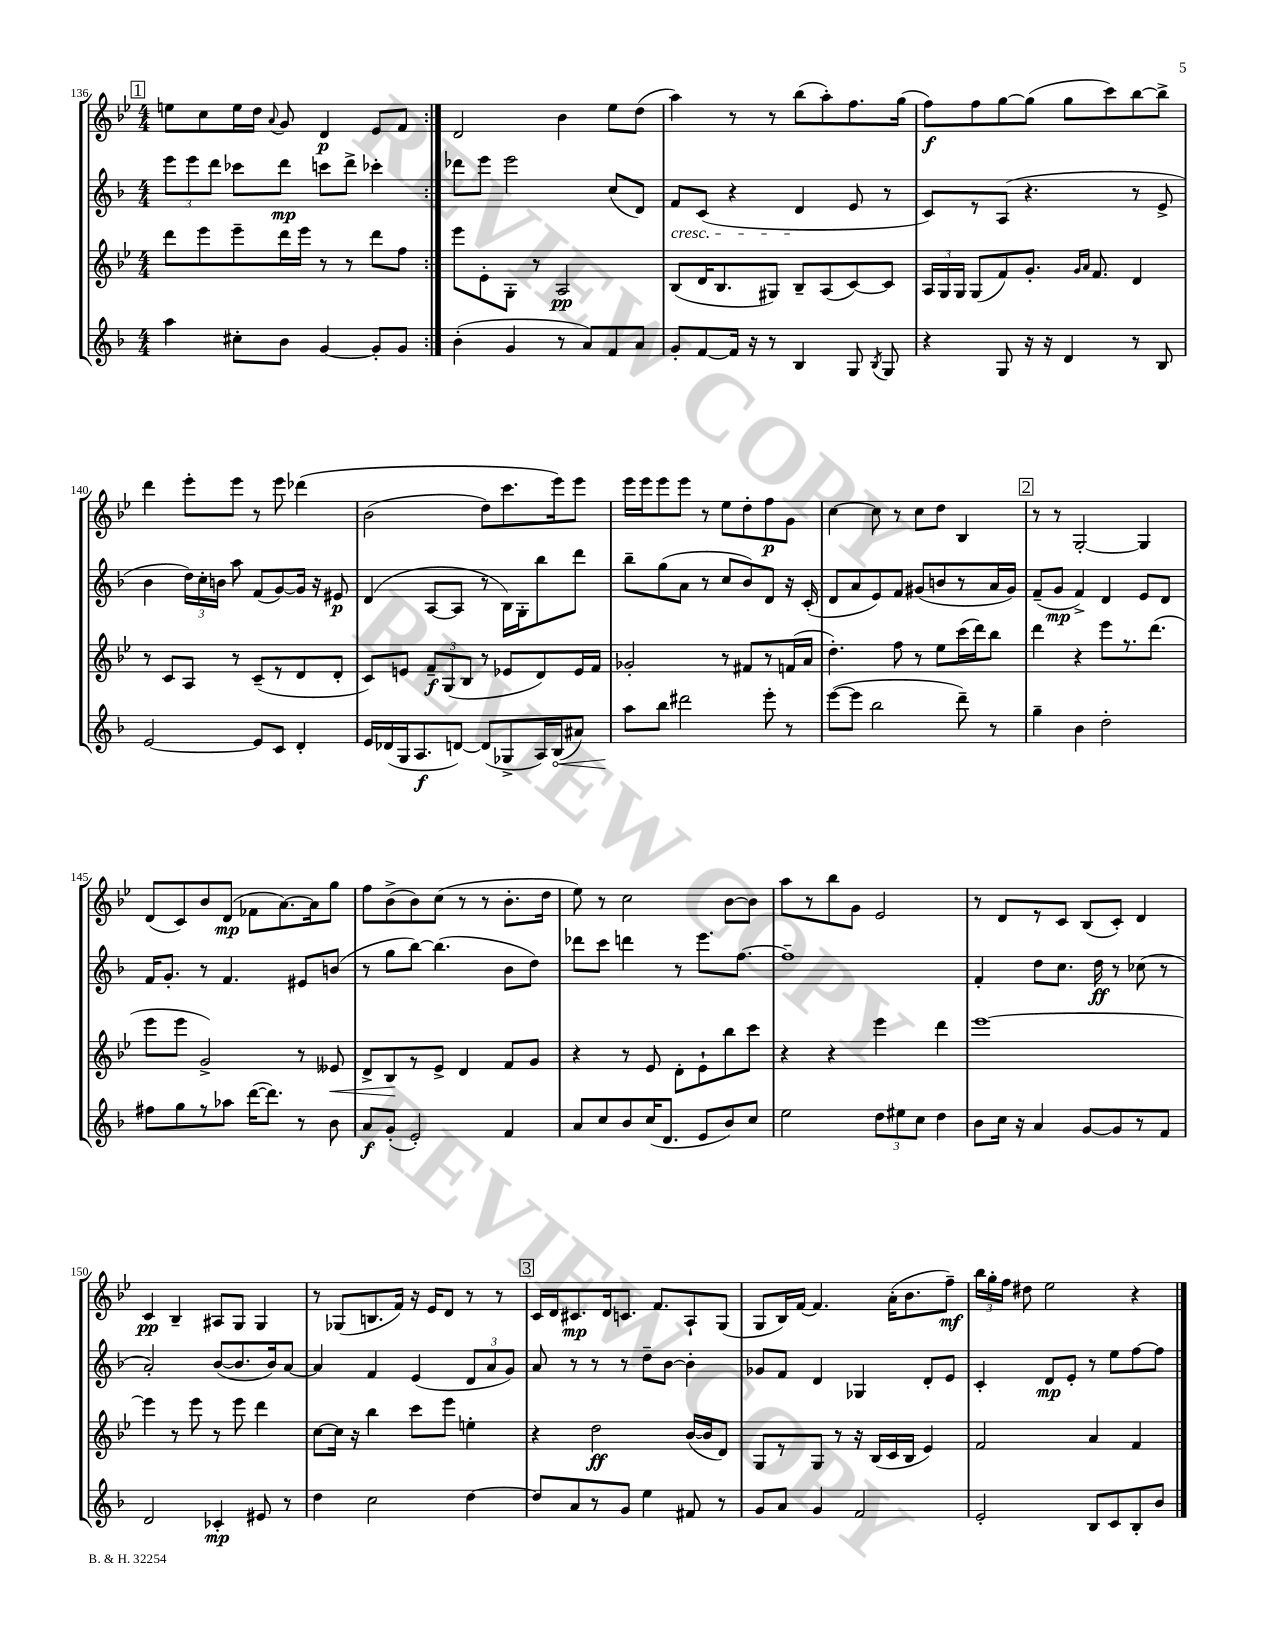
<<
\new StaffGroup <<
\new Staff = "s0" {
    \clef treble \key bes \major \numericTimeSignature \time 4/4
    \autoBeamOff \repeat volta 2 { \mark \markup { \box "1" } e''8[ c''8 e''16 d''16] \appoggiatura { a'8 } g'8 d'4\p ees'8[ f'8] | }
    d'2 bes'4 ees''8[ d''8]( |
    a''4) r8 r8 bes''8[( a''8-.) f''8. g''16]( |
    f''8[\f) f''8 g''8~ g''8]( g''8[ c'''8) bes''8~ bes''8]-> |
    d'''4 ees'''8[-. ees'''8] r8 ees'''8 des'''4\( |
    bes'2( d''8[) c'''8. ees'''16\) ees'''8] |
    ees'''16[ ees'''16 ees'''8 ees'''8] r8 ees''8[ d''8-. f''8\p g'8] |
    c''4~ c''8 r8 c''8[ d''8] bes4 |
    \mark \markup { \box "2" } r8 r8 g2~-. g4 |
    d'8[( c'8) bes'8 d'8]\mp( fes'8[ a'8.~) a'16 g''8] |
    f''8[ bes'8->( bes'8) c''8]( r8 r8 bes'8.[-. d''16] |
    ees''8) r8 c''2 bes'8[~ bes'8] |
    a''8[ r8 bes''8 g'8] ees'2 |
    r8 d'8[ r8 c'8] bes8[( c'8]-.) d'4 |
    c'4\pp bes4-- ais8[ g8] g4 |
    r8 ges8[( b8. f'16]) r16 ees'16[ d'8] r8 r8 |
    \mark \markup { \box "3" } c'16[ d'16 cis'8.\mp d'16 c'8.] f'8.[ a8-! g8]( |
    g8[ bes16) f'16]~ f'4. a'16[-.( bes'8. f''8]--\mf) |
    \tuplet 3/2 { bes''16[ g''16-. f''16] } dis''8 ees''2 r4 \bar "|." |
}
\new Staff = "s1" {
    \clef treble \key f \major \numericTimeSignature \time 4/4
    \autoBeamOff \repeat volta 2 { \mark \markup { \box "1" } \tuplet 3/2 { e'''8[ e'''8 d'''8] } ces'''8[ d'''8]\mp c'''8[ d'''8]-> ces'''4-. | }
    des'''8[ e'''8] e'''2 c''8[( d'8]) |
    f'8[\cresc c'8]( r4 d'4\! e'8 r8 |
    c'8[) r8 a8]( r4. r8 e'8-> |
    bes'4 \tuplet 3/2 { d''16[) c''16-. b'16] } a''8 f'8[( g'8~) g'16] r16 eis'8\p |
    d'4( a8[~ a8] r8 bes16[) g16-. bes''8 d'''8] |
    bes''8[-- g''8( a'8] r8 c''8[ bes'8) d'8] r16 c'16-.( |
    d'8[ a'8 e'8) f'8] gis'8[( b'8 r8 a'16 gis'16]) |
    \mark \markup { \box "2" } f'8[--( g'8]\mp f'4->) d'4 e'8[ d'8] |
    f'16[ g'8.]-. r8 f'4. eis'8[ b'8]( |
    r8 g''8[ bes''8]~) bes''4.( bes'8[ d''8]) |
    des'''8[ c'''8] d'''4 r8 e'''8.[ f''8.]~ |
    f''1-- |
    f'4-. d''8[ c''8.] d''16\ff r8 ces''8( r8 |
    a'2-.) bes'8[~( bes'8. bes'16) a'8]~ |
    a'4 f'4 e'4( \tuplet 3/2 { d'8[ a'8 g'8]) } |
    \mark \markup { \box "3" } a'8 r8 r8 r8 d''8[-- bes'8]~ bes'4-. |
    ges'8[ f'8] d'4 ges4 d'8[-. e'8] |
    c'4-. d'8[\mp e'8]-. r8 e''8[ f''8~ f''8] \bar "|." |
}
\new Staff = "s2" {
    \clef treble \key bes \major \numericTimeSignature \time 4/4
    \autoBeamOff \repeat volta 2 { \mark \markup { \box "1" } d'''8[ ees'''8 ees'''8-- d'''16 ees'''16] r8 r8 d'''8[ f''8] | }
    ees'''8[ ees'8-. g8]-. r8 a2\pp |
    bes8[( d'16 bes8. gis8]) bes8[-- a8( c'8~) c'8] |
    \tuplet 3/2 { a16[ g16 g16] } g8[( f'8) g'8.]-. \grace { g'16[ a'16] } f'8. d'4 |
    r8 c'8[ a8] r8 c'8[--( r8 d'8 d'8]-. |
    c'8[) e'8] \tuplet 3/2 { f'8[--\f g8( bes8] } r8 ees'8[ d'8) ees'16 f'16] |
    ges'2-. r8 fis'8[ r8 f'16( a'16] |
    d''4.-.) f''8 r8 ees''8[ c'''16( d'''16) bes''8] |
    \mark \markup { \box "2" } d'''4 r4 ees'''8[ r8. d'''8.]( |
    ees'''8[ ees'''8] g'2->) r8 eeses'8\< |
    d'8[-> bes8\! r8 ees'8]-> d'4 f'8[ g'8] |
    r4 r8 ees'8 d'8[-. ees'8-! bes''8 c'''8] |
    r4 r4 ees'''4 d'''4 |
    ees'''1~ |
    ees'''4 r8 ees'''8 r8 ees'''8 d'''4 |
    c''8[~ c''16] r16 bes''4 c'''8[ ees'''8] e''4-. |
    \mark \markup { \box "3" } r4 d''2\ff bes'16[~( bes'16 d'8]) |
    g8[ r8 g8] r8 r16 bes16[( c'16 bes16] ees'4) |
    f'2 a'4 f'4 \bar "|." |
}
\new Staff = "s3" {
    \clef treble \key f \major \numericTimeSignature \time 4/4
    \autoBeamOff \repeat volta 2 { \mark \markup { \box "1" } a''4 cis''8[-. bes'8] g'4~ g'8[-. g'8] | }
    bes'4-.( g'4 r8 a'8[) f'8 a'8] |
    g'8[-. f'8~ f'16] r16 r8 bes4 g8 \acciaccatura { bes8 } g8 |
    r4 g8 r16 r16 d'4 r8 bes8 |
    e'2~ e'8[ c'8] d'4-. |
    e'16[ des'16( g16 a8.\f d'8]~) d'8[( ges8-> a16) \once \override Hairpin.circled-tip = ##t bes16\<( ais'8]) |
    a''8[\! bes''8] dis'''2 e'''8-. r8 |
    e'''8[~( e'''8] bes''2 d'''8--) r8 |
    \mark \markup { \box "2" } g''4-- bes'4 d''2-. |
    fis''8[ g''8 r8 aes''8] d'''16[~( d'''8.]) r8 bes'8 |
    a'8[\f g'8]-.( e'2-.) f'4 |
    a'8[ c''8 bes'8 c''16( d'8.] e'8[ bes'8) c''8] |
    e''2 \tuplet 3/2 { d''8[ eis''8 c''8] } d''4 |
    bes'8[ c''16] r16 a'4 g'8[~ g'8 r8 f'8] |
    d'2 ces'4-.\mp eis'8 r8 |
    d''4 c''2 d''4~ |
    \mark \markup { \box "3" } d''8[ a'8 r8 g'8] e''4 fis'8 r8 |
    g'8[ a'8] g'4 f'2 |
    e'2-. bes8[ c'8 bes8-. bes'8] \bar "|." |
}
>>
>>
\layout { \context { \Score currentBarNumber = #136 } }
